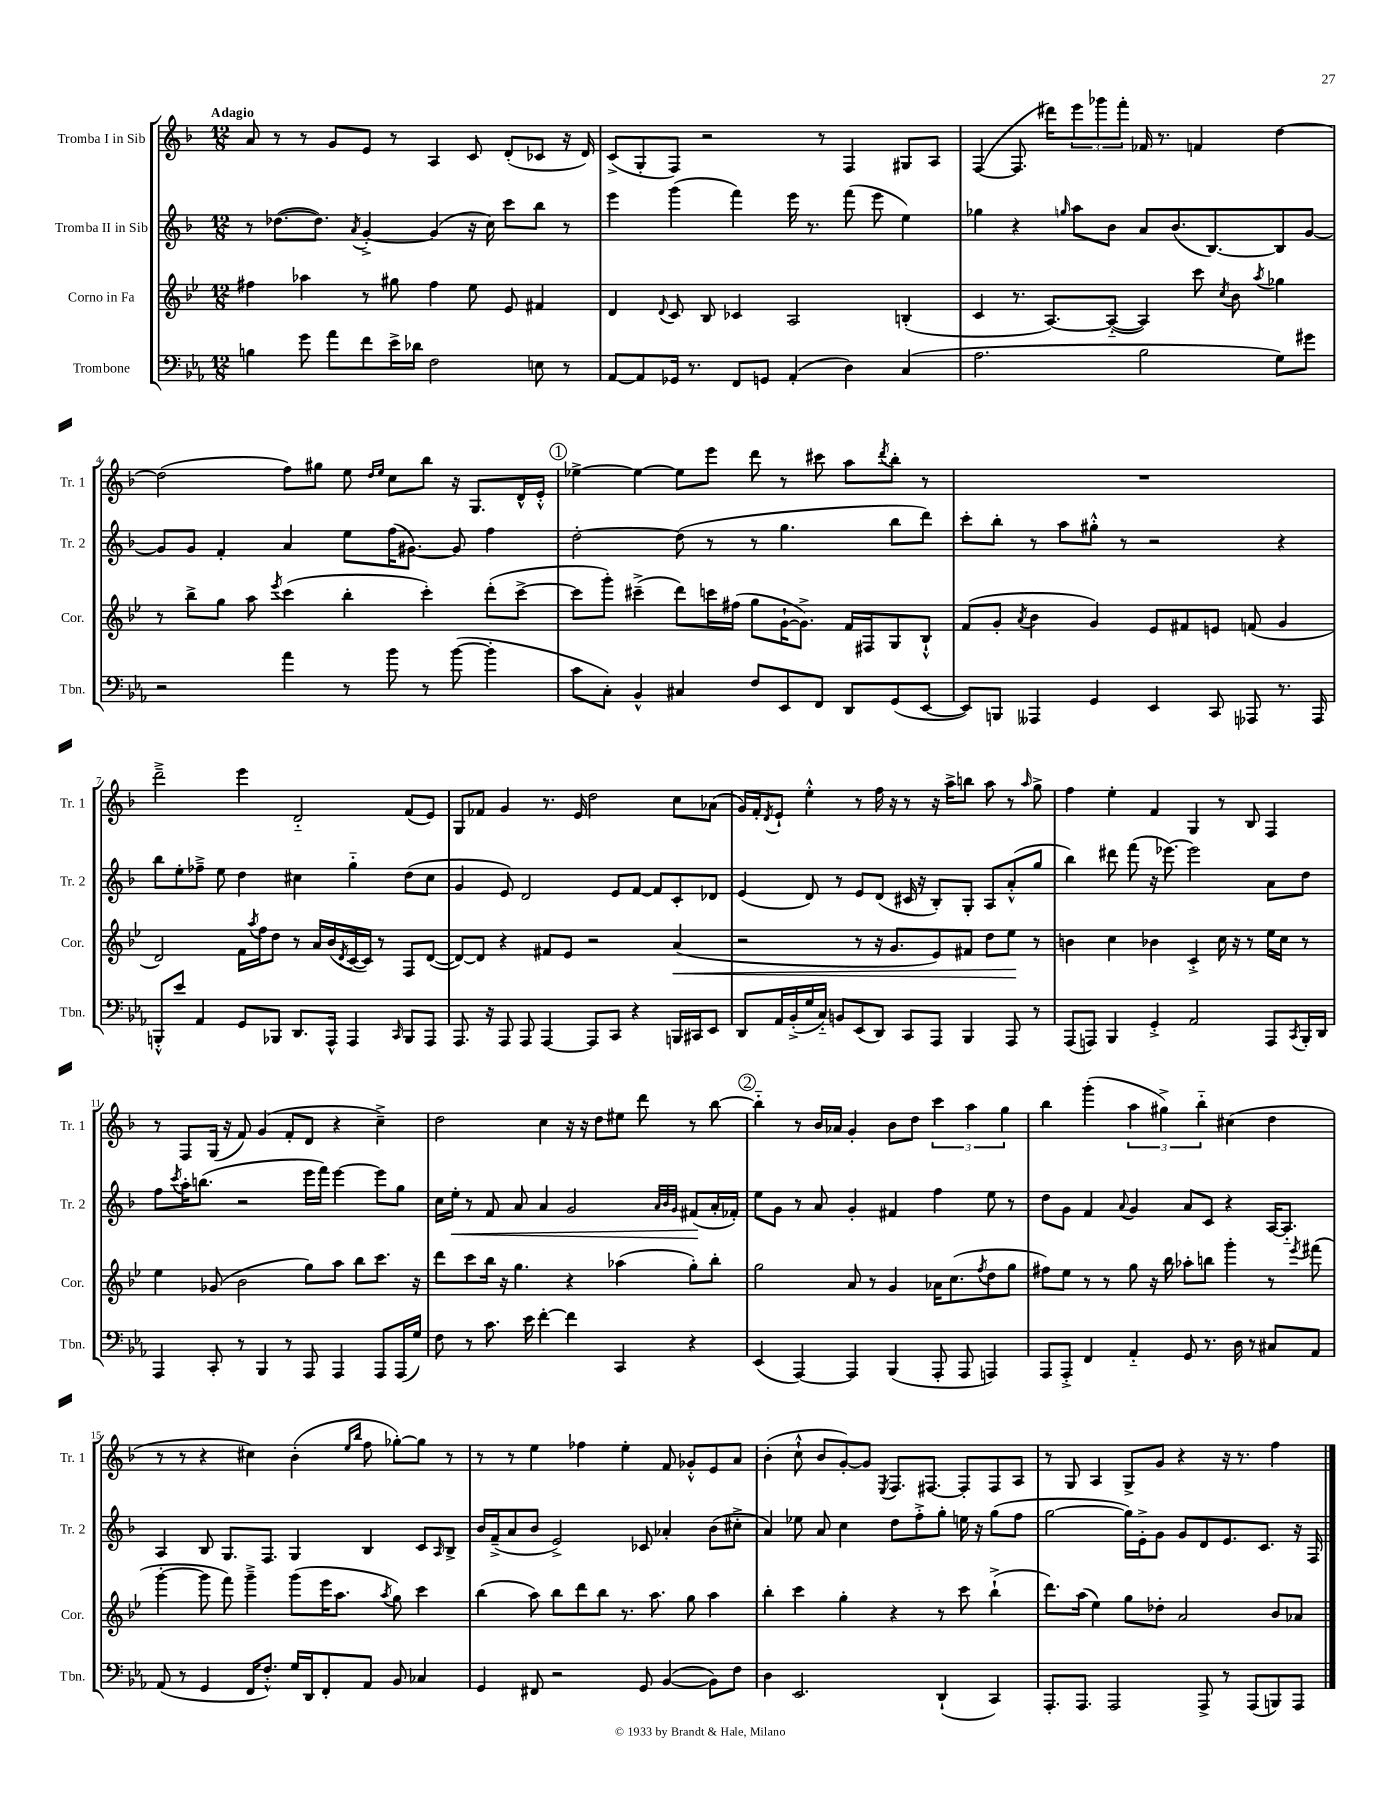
<<
\new StaffGroup <<
\new Staff = "s0" \with { instrumentName = "Tromba I in Sib" shortInstrumentName = "Tr. 1" } {
    \clef treble \key f \major \numericTimeSignature \time 12/8 \tempo "Adagio"
    a'8 r8 r8 g'8 e'8 r8 a4 c'8 d'8-.( ces'8 r16 d'16) |
    c'8->( g8-. f8) r2 r8 f4 gis8 a8 |
    f4~( f8. dis'''16) \tuplet 3/2 { e'''8 ges'''8 f'''8-. } fes'16 r8. f'4 d''4~ |
    d''2( f''8) gis''8 e''8 \grace { d''16 e''16 } c''8 bes''8 r16 g8. d'16-^ e'16-.-^ |
    \mark \markup { \circle "1" } ees''4~-> ees''4~ ees''8 e'''8 d'''8 r8 cis'''8 a''8 \acciaccatura { d'''8 } bes''8-. r8 |
    R1. |
    d'''2---> e'''4 d'2-_ f'8( e'8) |
    g8 fes'8 g'4 r8. e'16 d''2 c''8 aes'8( |
    g'16) f'16-. \acciaccatura { d'8 } e'8-! e''4-.-^ r8 f''16 r16 r8 r16 a''16-> b''8 a''8 r8 \grace { a''16 } g''8-> |
    f''4 e''4-. f'4 g4 r8 bes8 f4 |
    r8 f8 g16( r16 f'8) g'4( f'8-. d'8 r4 c''4--->) |
    d''2 c''4 r16 r16 d''8 eis''8 d'''8 r8 bes''8~ |
    \mark \markup { \circle "2" } bes''4-_ r8 bes'16 aes'16 g'4-. bes'8 d''8 \tuplet 3/2 { c'''4 a''4 g''4 } |
    bes''4 g'''4-.( \tuplet 3/2 { a''4 gis''4->) bes''4-_ } cis''4( d''4 |
    r8 r8 r4 cis''4) bes'4-.( \grace { e''16 bes''16 } f''8 ges''8~-.) ges''8 r8 |
    r8 r8 e''4 fes''4 e''4-. f'8 ges'8-.-^ e'8 a'8 |
    bes'4-.( c''8-!-^ bes'8 g'8~-.) g'8 \acciaccatura { e8 } f8. fis8.~ fis8-. fis8 a8 |
    r8 g8 a4 g8-> g'8 r4 r16 r8. f''4 \bar "|." |
}
\new Staff = "s1" \with { instrumentName = "Tromba II in Sib" shortInstrumentName = "Tr. 2" } {
    \clef treble \key f \major \numericTimeSignature \time 12/8
    r8 des''8.~( des''8.) \acciaccatura { a'8 } g'4~-.-> g'4( r16 c''16) c'''8 bes''8 r8 |
    e'''4 g'''4( f'''4) e'''16 r8. f'''8( e'''8 e''4) |
    ges''4 r4 \grace { g''16 } a''8 bes'8 a'8 bes'8.( bes8.~) bes8 g'8~ |
    g'8 g'8 f'4-. a'4 e''8 f''16( gis'8.~) gis'8 f''4 |
    \mark \markup { \circle "1" } d''2~-. d''8( r8 r8 g''4. bes''8 d'''8) |
    c'''8-. bes''8-. r8 a''8 gis''8-.-^ r8 r2 r4 |
    bes''8 e''8-. fes''8---> e''8 d''4 cis''4 g''4-_ d''8( cis''8 |
    g'4 e'8) d'2 e'8 f'8~ f'8 c'8-. des'8 |
    e'4( d'8) r8 e'8 d'8( cis'16 r16 bes8-.) g8-. a8 a'8-.-^( g''8 |
    bes''4) dis'''8 f'''8( r16 ees'''8.~) ees'''2 a'8 d''8 |
    f''8 \acciaccatura { c'''8 } a''16-. b''8.( r2 e'''16 f'''16) e'''4~ e'''8 g''8 |
    c''16 e''16-.\< r8 f'8 a'8 a'4 g'2 \grace { a'32 bes'32 g'32 } fis'8\!( a'16-. fes'16-.) |
    \mark \markup { \circle "2" } e''8 g'8 r8 a'8 g'4-. fis'4 f''4 e''8 r8 |
    d''8 g'8 f'4 \appoggiatura { a'8 } g'4 a'8 c'8 r4 a16~ a8.-_ |
    a4 bes8 g8. f8. g4 bes4 c'8 \grace { a16 } bes8-> |
    bes'16 f'16--->( a'8 bes'8 e'2->) ces'8 aes'4-. bes'8( cis''8-.-> |
    a'4) ees''8 a'8 c''4 d''8 f''8-.-> g''8-. e''16 r16 g''8( f''8 |
    g''2~ g''16) e'16-.-> g'8 g'8 d'8 e'8. c'8. r16 f16 \bar "|." |
}
\new Staff = "s2" \with { instrumentName = "Corno in Fa" shortInstrumentName = "Cor." } {
    \clef treble \key bes \major \numericTimeSignature \time 12/8
    fis''4 aes''4 r8 gis''8 fis''4 ees''8 ees'8 fis'4 |
    d'4 \appoggiatura { d'8 } c'8 bes8 ces'4 a2 b4-.( |
    c'4 r8. a8.~) a8~-_( a4) c'''8 \acciaccatura { c''8 } bes'8 \acciaccatura { a''8 } ges''4 |
    r8 bes''8-> g''8 a''8 \acciaccatura { ees'''8 } c'''4( bes''4-. c'''4-.) d'''8-.( c'''8~-> |
    \mark \markup { \circle "1" } c'''8 g'''8-.) cis'''4--->( d'''8) c'''16 fis''16( g''8 g'16~-! g'8.->) f'16 fis16 g8 bes8-!-^ |
    f'8( g'8-. \acciaccatura { a'8 } bes'4 g'4) ees'8 fis'8 e'8 f'8( g'4 |
    d'2) f'16 \acciaccatura { a''8 } f''16 d''8 r8 a'16 bes'16( \acciaccatura { d'8 } c'16~ c'16) r8 f8 d'8~( |
    d'8~) d'8 r4 fis'8 ees'8 r2 a'4\<( |
    r2 r8 r16 g'8. ees'8) fis'8 d''8 ees''8\! r8 |
    b'4 c''4 bes'4 c'4-.-> c''16 r16 r8 ees''16 c''16 r8 |
    ees''4 ges'8( bes'2 g''8) a''8 bes''8 c'''8. r16 |
    d'''8 c'''8 bes''16 r16 g''4. r4 aes''4( g''8-.) bes''8-. |
    \mark \markup { \circle "2" } g''2 a'8 r8 g'4 aes'16 c''8.( \acciaccatura { f''8 } d''8 g''8 |
    fis''8) ees''8 r8 r8 g''8 r16 bes''16 aes''8-. b''8 g'''4-. r8 \acciaccatura { ees'''8 } fis'''8( |
    g'''4~-. g'''8 f'''8) g'''4---> g'''8( ees'''16 a''8. \acciaccatura { a''8 } g''8) c'''4 |
    bes''4( a''8) bes''8 d'''8 bes''8 r8. a''8. g''8 a''4 |
    bes''4-. c'''4 g''4-. r4 r8 c'''8 bes''4-!->( |
    d'''8.) a''16( ees''4) g''8 des''8-. a'2 bes'8 aes'8 \bar "|." |
}
\new Staff = "s3" \with { instrumentName = "Trombone" shortInstrumentName = "Tbn." } {
    \clef bass \key ees \major \numericTimeSignature \time 12/8
    b4 g'8 aes'8 f'8 ees'16-> des'16 f2 e8 r8 |
    aes,8~ aes,8 ges,16 r8. f,8 g,8 aes,4-.( d4) c4( |
    aes2. bes2 g8) gis'8 |
    r2 aes'4 r8 bes'8 r8 bes'8~( bes'4-. |
    \mark \markup { \circle "1" } c'8 c8-.) bes,4-^ cis4 f8 ees,8 f,8 d,8 g,8( ees,8~ |
    ees,8) b,,8 aeses,,4 g,4 ees,4 c,8 aes,,8 r8. aes,,16 |
    b,,8-.-^ ees'8 aes,4 g,8 bes,,8 d,8. aes,,16-^ aes,,4 \grace { c,16 } bes,,8 aes,,8 |
    aes,,8. r16 aes,,8 aes,,8 aes,,4~ aes,,8 c,8 r4 b,,16 cis,16 ees,8 |
    d,8 aes,16 bes,16-.->( g16 c16-_) b,8 ees,8( d,8) c,8 aes,,8 bes,,4 aes,,8 r8 |
    aes,,8( a,,8) bes,,4 g,4-.-> aes,2 a,,8 \acciaccatura { c,8 } bes,,16-. d,16 |
    aes,,4 c,8-. r8 bes,,4 r8 aes,,8 aes,,4 aes,,8 aes,,16( g16) |
    f8 r8 c'8. ees'16 f'4~-. f'4 c,4 r4 |
    \mark \markup { \circle "2" } ees,4( aes,,4~) aes,,4 bes,,4( aes,,8-. aes,,8 a,,4) |
    aes,,8 aes,,8-.-> f,4 aes,4-_ g,8 r8. d16 r8 cis8 aes,8 |
    aes,8( r8 g,4 f,16 f8.-.-^) g16 d,16 f,8-. aes,8 bes,8 ces4 |
    g,4 fis,8 r2 g,8 bes,4~( bes,8) f8 |
    d4 ees,2. d,4-!( c,4) |
    aes,,8.-. aes,,8. aes,,2 aes,,8-> r8 aes,,8( b,,8) aes,,8 \bar "|." |
}
>>
>>
